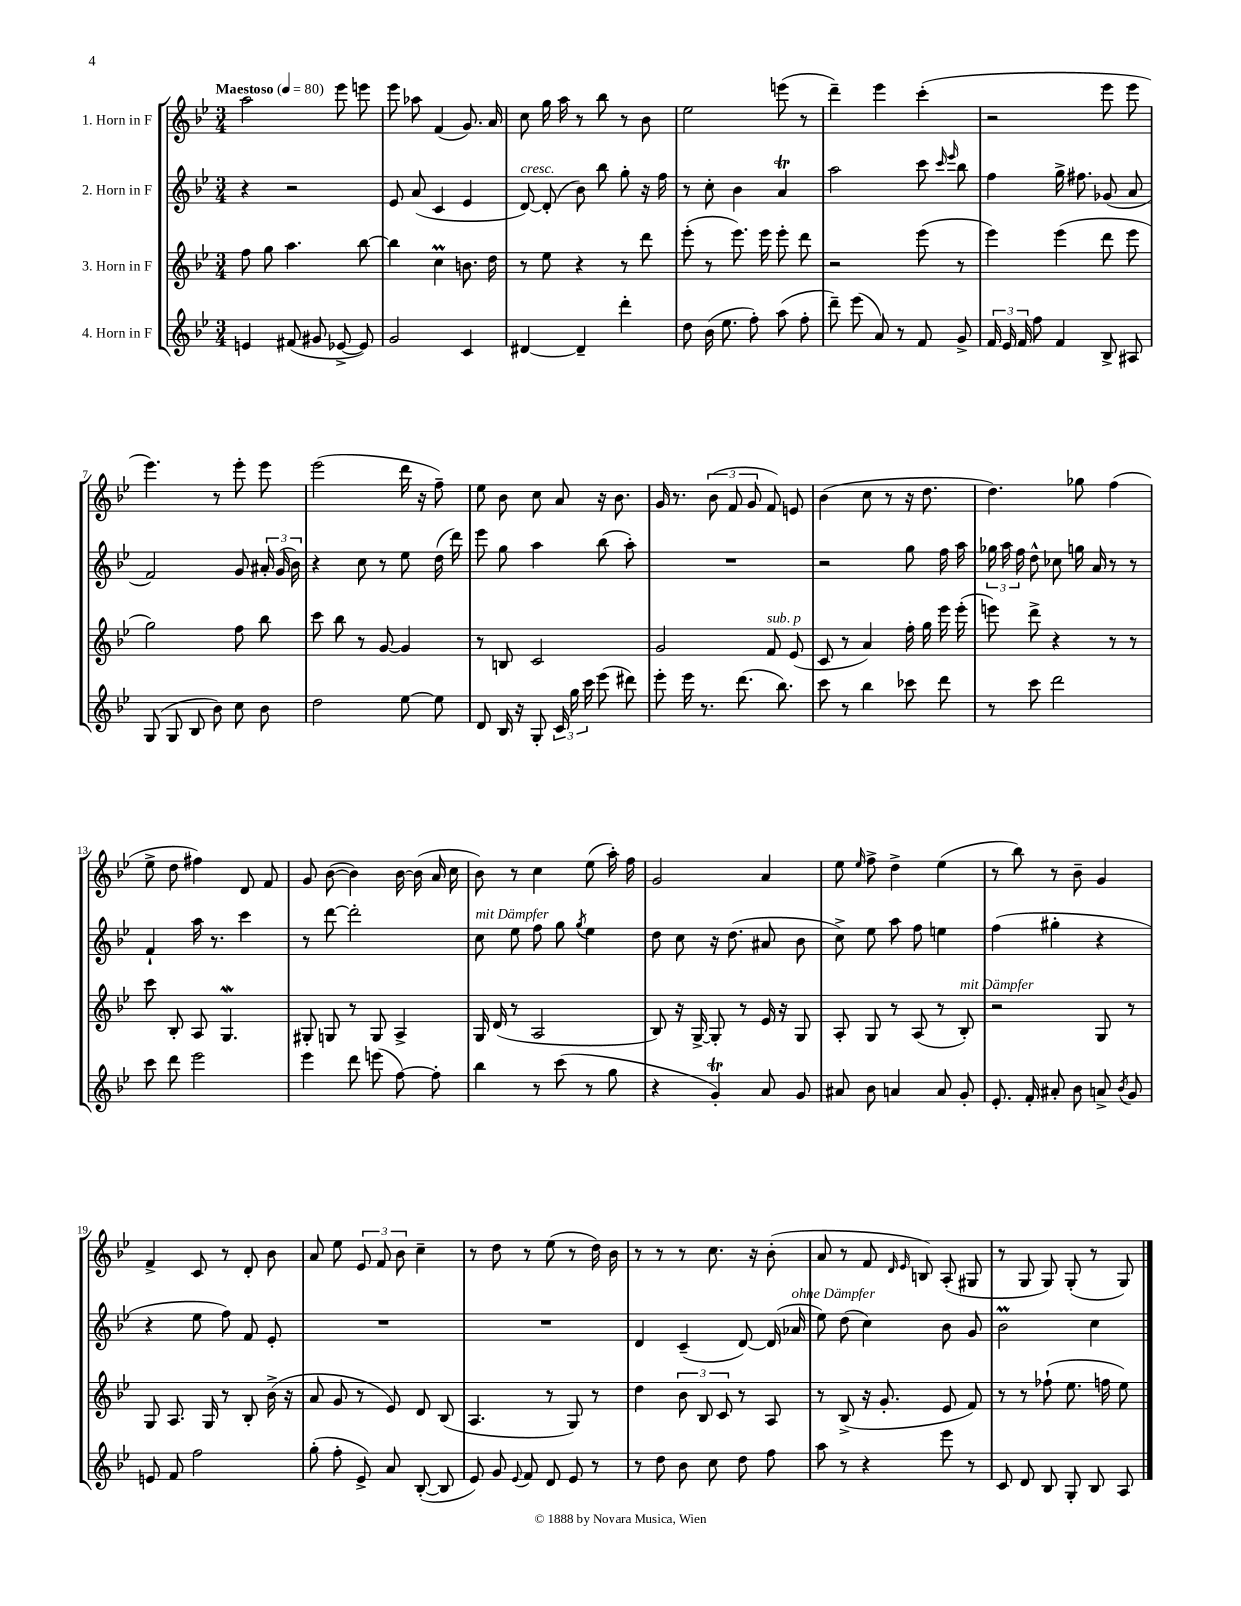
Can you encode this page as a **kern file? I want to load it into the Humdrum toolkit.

**kern	**kern	**kern	**kern
*staff4	*staff3	*staff2	*staff1
*clefG2	*clefG2	*clefG2	*clefG2
*k[b-e-]	*k[b-e-]	*k[b-e-]	*k[b-e-]
*M3/4	*M3/4	*M3/4	*M3/4
*MM80	*MM80	*MM80	*MM80
4e	8ff	4r	2aa
.	8gg	.	.
(8f#	4.aa	2r	.
8g#	.	.	.
[8e-^	.	.	8eee-
8e-])	[8bb-	.	8eee
=	=	=	=
2g	4bb-]	8e-	8eee-
.	.	(8a	8aa-
.	4cc	4c	(4f
4c	8.b	4e-	8.g)
.	16dd	.	16a
=	=	=	=
[4d#	8r	[8d)	8cc
.	8ee-	(8d']	16gg
.	.	.	16aa
4d#~]	4r	8b-)	8r
.	.	8bb-	8bb-
4ddd'	8r	8gg'	8r
.	8ddd	16r	8b-
.	.	16ff	.
=	=	=	=
8dd	(8eee-'	8r	2ee-
(16b-	8r	8cc'	.
8.ee-	.	.	.
.	8.eee-)	4b-	.
8ff')	.	.	.
.	16eee-	.	.
(8aa	8eee-'	4a	(8eee
8ff'	8ddd	.	8r
=	=	=	=
8ddd~)	2r	2aa	4ddd~)
(8eee-	.	.	.
8a)	.	.	4eee-
8r	.	.	.
8f	(8eee-	8ccc	(4ccc'
.	.	16qqccc	.
.	.	16qqeee-	.
8g^	8r	8bb-	.
=	=	=	=
24f	4eee-)	4ff	2r
24e-	.	.	.
24f	.	.	.
8ff	.	.	.
4f	(4eee-	16gg^	.
.	.	8.ff#	.
8B-^	8ddd	(8g-	8eee-
8A#	8eee-	8a	8eee-
=	=	=	=
(8G	2gg)	2f)	4.eee-)
8G	.	.	.
8B-	.	.	.
8b-)	.	.	8r
8cc	8ff	8g	8eee-'
8b-	8bb-	24a#'	8eee-
.	.	(24g	.
.	.	24b-)	.
=	=	=	=
2dd	8ccc	4r	(2eee-
.	8bb-	.	.
.	8r	8cc	.
.	[8g	8r	.
[8ee-	4g]	8ee-	16ddd
.	.	.	16r
8ee-]	.	(16dd	8ff~)
.	.	16ddd)	.
=	=	=	=
8d	8r	8eee-	8ee-
16B-	8B	8gg	8b-
16r	.	.	.
8G'	2c	4aa	8cc
24c	.	.	8a
24gg	.	.	.
24ccc	.	.	.
(8eee-	.	(8bb-	16r
.	.	.	8.b-
8ddd#)	.	8aa')	.
=	=	=	=
8eee-'	2g	2.r	16g
.	.	.	8.r
16eee-	.	.	.
8.r	.	.	.
.	.	.	(12b-
.	.	.	12f
(8.ddd	.	.	.
.	.	.	12g
.	8f	.	8f)
8.bb-)	.	.	.
.	(8e-	.	8e
=	=	=	=
8ccc	8c	2r	(4b-
8r	8r	.	.
4bb-	4a)	.	8cc
.	.	.	8r
8ccc-	16ff'	8gg	16r
.	16gg	.	8.dd
8ddd	16eee-	16ff	.
.	(16eee-'	16aa	.
=	=	=	=
8r	8eee)	24gg-	4.dd)
.	.	24aa	.
.	.	24ff	.
8ccc	8ddd^	8dd^^	.
2ddd	4r	8cc-	.
.	.	16gg	8gg-
.	.	16a	.
.	8r	8r	(4ff
.	8r	8r	.
=	=	=	=
8ccc	8ccc	4f`	8ee-^
8ddd	8B-'	.	8dd
2eee-	8A	16aa	4ff#)
.	.	8.r	.
.	4.G	.	.
.	.	4ccc	8d
.	.	.	8f
=	=	=	=
4eee-	8G#'	8r	8g
.	8G	[8ddd	([8b-
8ddd	8r	2ddd']	4b-])
(8eee	8G	.	.
[8ff)	4A^	.	[16b-
.	.	.	(16b-]
8ff']	.	.	16a
.	.	.	16cc
=	=	=	=
4bb-	16G	8cc	8b-)
.	(16d	.	.
.	8r	8ee-	8r
8r	2A	8ff	4cc
(8ccc	.	8gg	.
.	.	8qgg	.
8r	.	4ee-	(8ee-
8gg	.	.	16aa')
.	.	.	16ff
=	=	=	=
4r	8B-)	8dd	2g
.	16r	8cc	.
.	[16G^	.	.
4g')	8G']	16r	.
.	.	(8.dd	.
.	8r	.	.
8a	16e-	8a#	4a
.	16r	.	.
8g	8G	8b-	.
=	=	=	=
8a#	8A'	8cc^)	8ee-
.	.	.	16qqee-
8b-	8G	8ee-	8ff^
4a	8r	8aa	4dd^
.	(8A	8ff	.
8a	8r	4ee	(4ee-
8g'	8B-')	.	.
=	=	=	=
8.e-'	2r	(4ff	8r
.	.	.	8bb-)
16f'	.	.	.
8a#'	.	4gg#'	8r
8b-	.	.	8b-~
8a^	8G	4r	4g
8qb-	.	.	.
8g	8r	.	.
=	=	=	=
8e	8G	4r	4f^
8f	8.A	.	.
2ff	.	8ee-	8c
.	16G	.	.
.	8r	8ff)	8r
.	8B-'	8f	8d'
.	(16b-^	8e-'	8b-
.	16r	.	.
=	=	=	=
(8gg'	8a	2.r	8a
8ff'	8g	.	8ee-
8e-^)	8r	.	12e-
.	.	.	12f
8a	8e-)	.	.
.	.	.	12b-
([8B-'	8d	.	4cc~
8B-]	(8B-	.	.
=	=	=	=
8e-)	4.A	2.r	8r
8g	.	.	8dd
8qqe-	.	.	.
8f	.	.	8r
8d	8r	.	(8ee-
8e-	8G)	.	8r
8r	8r	.	16dd)
.	.	.	16b-
=	=	=	=
8r	4dd	4d	8r
8dd	.	.	8r
8b-	12b-	(4c~	8r
.	12B-	.	.
8cc	.	.	8.cc
.	12c	.	.
8dd	8r	[8d)	.
.	.	.	16r
8ff	8A	(16d]	(8b-'
.	.	16a-	.
=	=	=	=
8aa	8r	8ee-)	8a
8r	(8B-^	(8dd	8r
4r	16r	4cc)	8f
.	8.g'	.	.
.	.	.	16qqd
.	.	.	16qqe-
.	.	.	8B)
8eee-	8e-	8b-	(8A'
8r	8f)	8g	8G#
=	=	=	=
8c	8r	2b-	8r
8d	8r	.	8G
8B-	(8ff-`	.	8G)
8G'	8.ee-	.	(8G'
8B-	.	4cc	8r
.	16ff	.	.
8A	8ee-)	.	8G)
==	==	==	==
*-	*-	*-	*-
